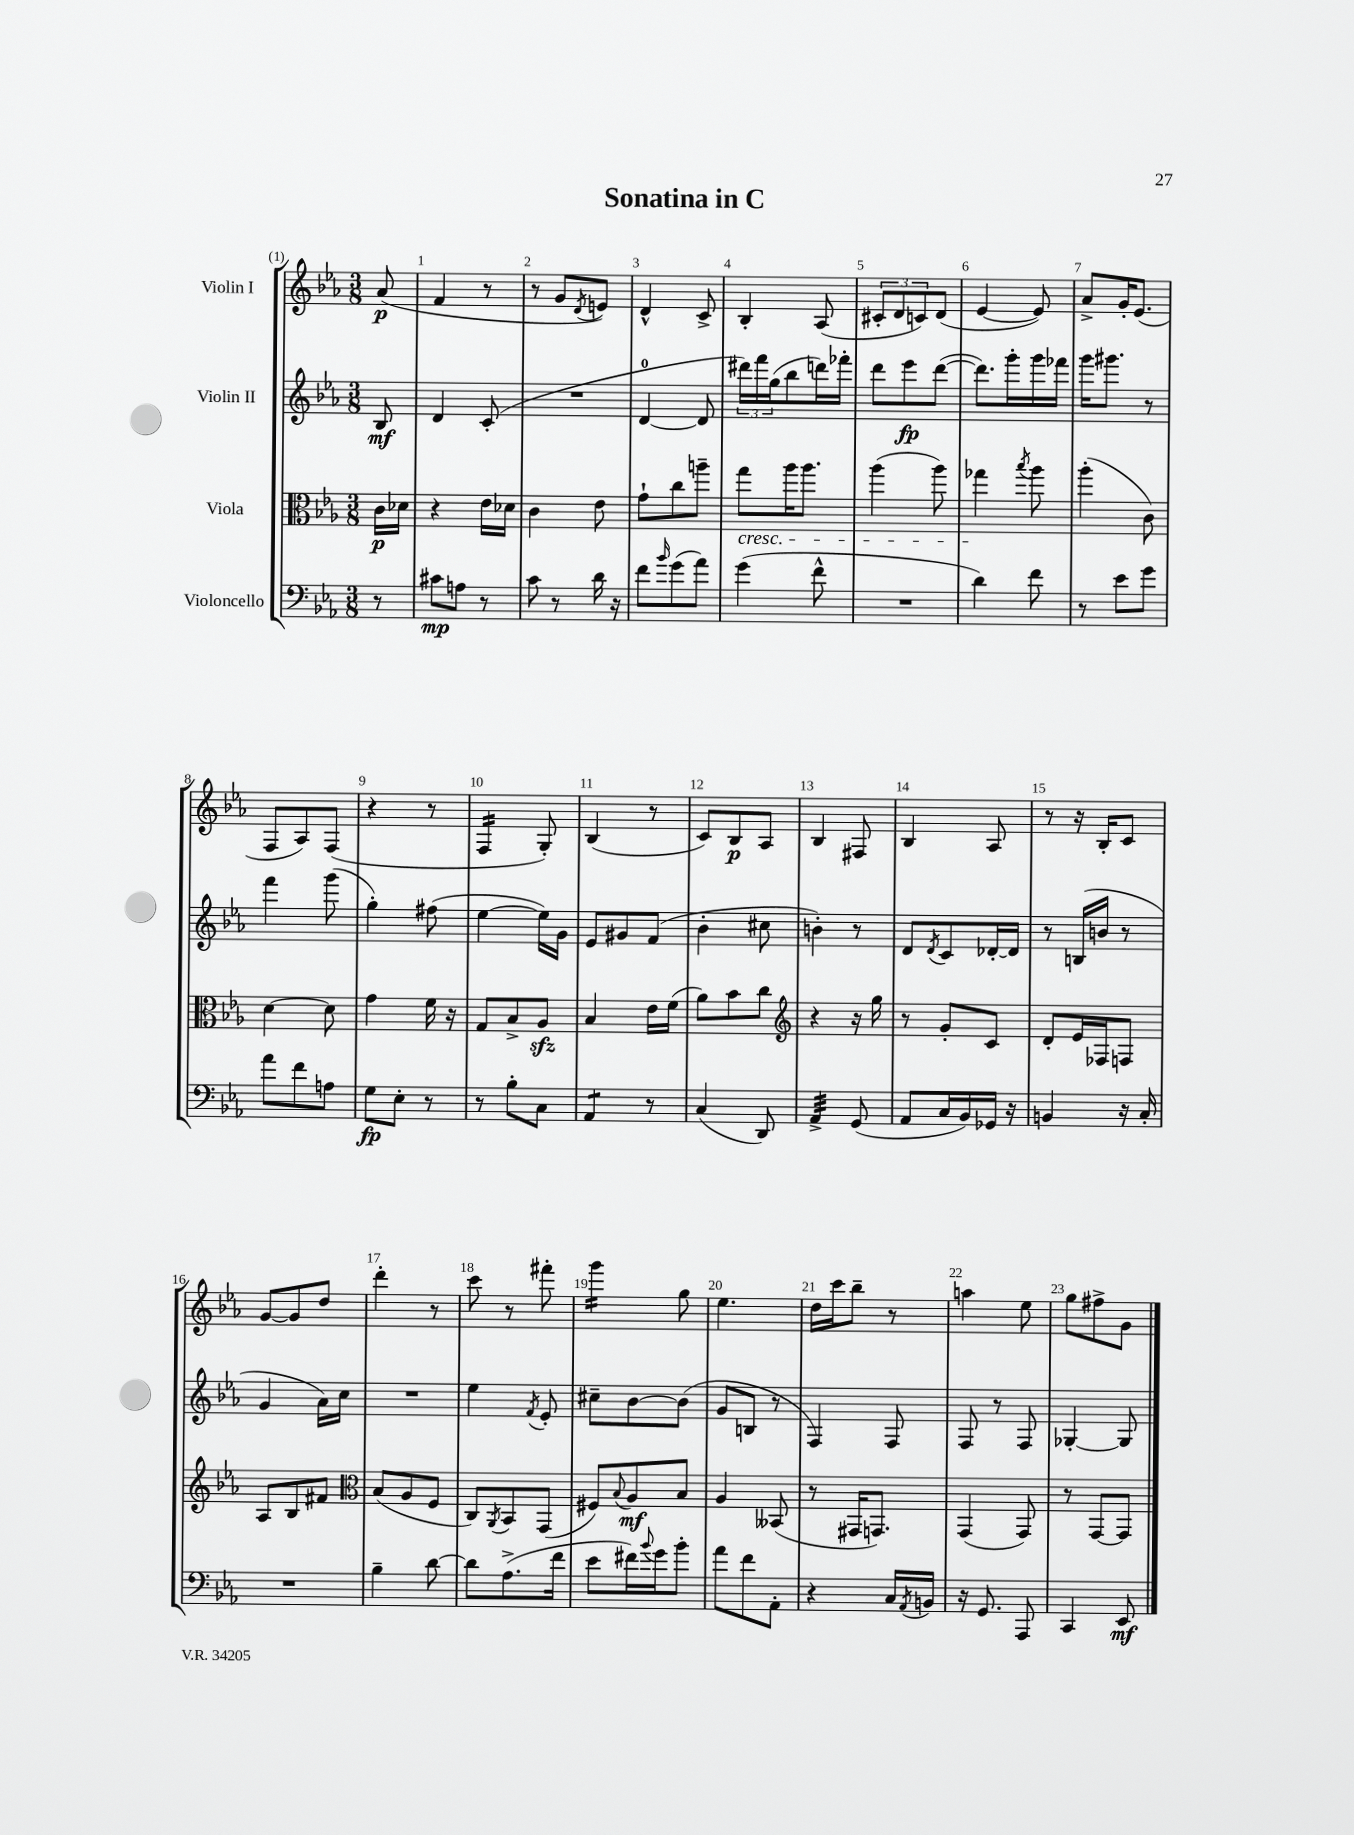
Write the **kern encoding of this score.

**kern	**kern	**kern	**kern
*staff4	*staff3	*staff2	*staff1
*clefF4	*clefC3	*clefG2	*clefG2
*k[b-e-a-]	*k[b-e-a-]	*k[b-e-a-]	*k[b-e-a-]
*M3/8	*M3/8	*M3/8	*M3/8
8r	16c\LL	8B-/	(8a-/
.	16d-\JJ	.	.
=	=	=	=
8c#\L	4r	4d/	4f/
8A\J	.	.	.
8r	16e-\LL	(8c'/	8r
.	16d-\JJ	.	.
=	=	=	=
8c\	4c\	4.r	8r
8r	.	.	8g/L
.	.	.	8qd/
16d\	8e-\	.	8e/J)
16r	.	.	.
=	=	=	=
8f\L	8g`\L	[4d/	4d^^/
16qqb-/	.	.	.
(8g\	8cc\	.	.
8a-\J)	8aa~\J	8d/]	8c^/
=	=	=	=
(4g\	8gg\L	24ddd#\LL)	4B-'/
.	.	24fff\	.
.	.	(24gg\J	.
.	16aa-\K	8bb-\	.
.	8.aa-\J	.	.
8f^^\	.	16ddd\L)	(8A-/
.	.	16fff-'\JJ	.
=	=	=	=
4.r	(4aa-\	8ddd\L	12c#'/L
.	.	.	12d/
.	.	8eee-\	.
.	.	.	12c/)
.	8aa-\)	([8ddd\J	(8d/J
=	=	=	=
4d\)	4gg-\	8.ddd\]L)	[4e-/
.	.	16ggg'\L	.
.	8qbb-/	.	.
8f\	8aa-\	16ggg\	8e-/])
.	.	16fff-\JJ	.
=	=	=	=
8r	(4aa-'\	16ggg\LK	8a-^/L
.	.	8.ggg#\J	.
8e-\L	.	.	16g'/K
.	.	.	(8.e-/J
8g\J	8c\)	8r	.
=	=	=	=
8a-\L	[4d\	4fff\	8F/L
8f\	.	.	8A-/)
8A\J	8d\]	(8ggg\	(8F/J
=	=	=	=
8G\L	4g\	4gg'\)	4r
8E-'\J	.	.	.
8r	16f\	(8ff#\	8r
.	16r	.	.
=	=	=	=
8r	8G/L	[4ee-\	4F/
8B-'\L	8B-^/	.	.
8C\J	8A-/J	16ee-\]LL)	8G'/)
.	.	16g\JJ	.
=	=	=	=
4AA-/	4B-/	8e-/L	(4B-/
.	.	8g#/	.
8r	16e-\LL	(8f/J	8r
.	(16f\JJ	.	.
=	=	=	=
(4C/	8a-\L)	4b-'\	8c/L)
.	8b-\	.	8B-/
8DD/)	8cc\J	8cc#\	8A-/J
=	=	=	=
*	*clefG2	*	*
4AA-^/	4r	4b'\)	4B-/
(8GG/	16r	8r	8F#/
.	16gg\	.	.
=	=	=	=
8AA-/L	8r	8d/L	4B-/
.	.	8qd/	.
16C/L	8g'/L	8c/	.
16BB-/)	.	.	.
16GG-/JJ	8c/J	[16d-'/L	8A-/
16r	.	16d-/]JJ	.
=	=	=	=
4BB/	8d'/L	8r	8r
.	16e-/L	(16B/LL	16r
.	16F-/J	16b/JJ	16B-'/LK
16r	8F/J	8r	8c/J
16C'/	.	.	.
=	=	=	=
4.r	8A-/L	4g/	[8g/L
.	8B-/	.	8g/]
.	8f#/J	16a-\LL)	8dd/J
.	.	16cc\JJ	.
=	=	=	=
*	*clefC3	*	*
4B-~\	(8B-/L	4.r	4ddd'\
.	8A-/	.	.
[8d\	8F/J	.	8r
=	=	=	=
8d\]L	8C/L)	4ee-\	8ccc\
.	8qAA-/	.	.
(8.A-^\	8BB-/	.	8r
.	.	8qf/	.
.	(8GG/J	8e-'/	8fff#'\
16f\Jk	.	.	.
=	=	=	=
8e-\L	8F#/L)	8cc#~\L	4ggg\
.	8qqB-/	.	.
16f#\L)	8A-/	[8b-\	.
8qqb-/	.	.	.
16g\J	.	.	.
8b-'\J	8B-/J	(8b-\]J	8gg\
=	=	=	=
8a-\L	4A-/	8g/L	4.ee-\
8f\	.	8B/J	.
8AA-'\J	(8BB--/	8r	.
=	=	=	=
4r	8r	4F/)	16dd\LL
.	.	.	16ccc\J
.	16GG#/LK	.	8bb-~\J
.	8.GG/J)	.	.
16C/LL	.	8F/	8r
8qAA-/	.	.	.
16BB/JJ	.	.	.
=	=	=	=
16r	(4GG/	8F/	4aa\
8.GG/	.	.	.
.	.	8r	.
8AAA-/	8GG/)	8F/	8ee-\
=	=	=	=
4CC/	8r	[4G-'/	8gg\L
.	[8GG/L	.	8ff#^\
8EE-/	8GG/]J	8G-/]	8g\J
==	==	==	==
*-	*-	*-	*-
